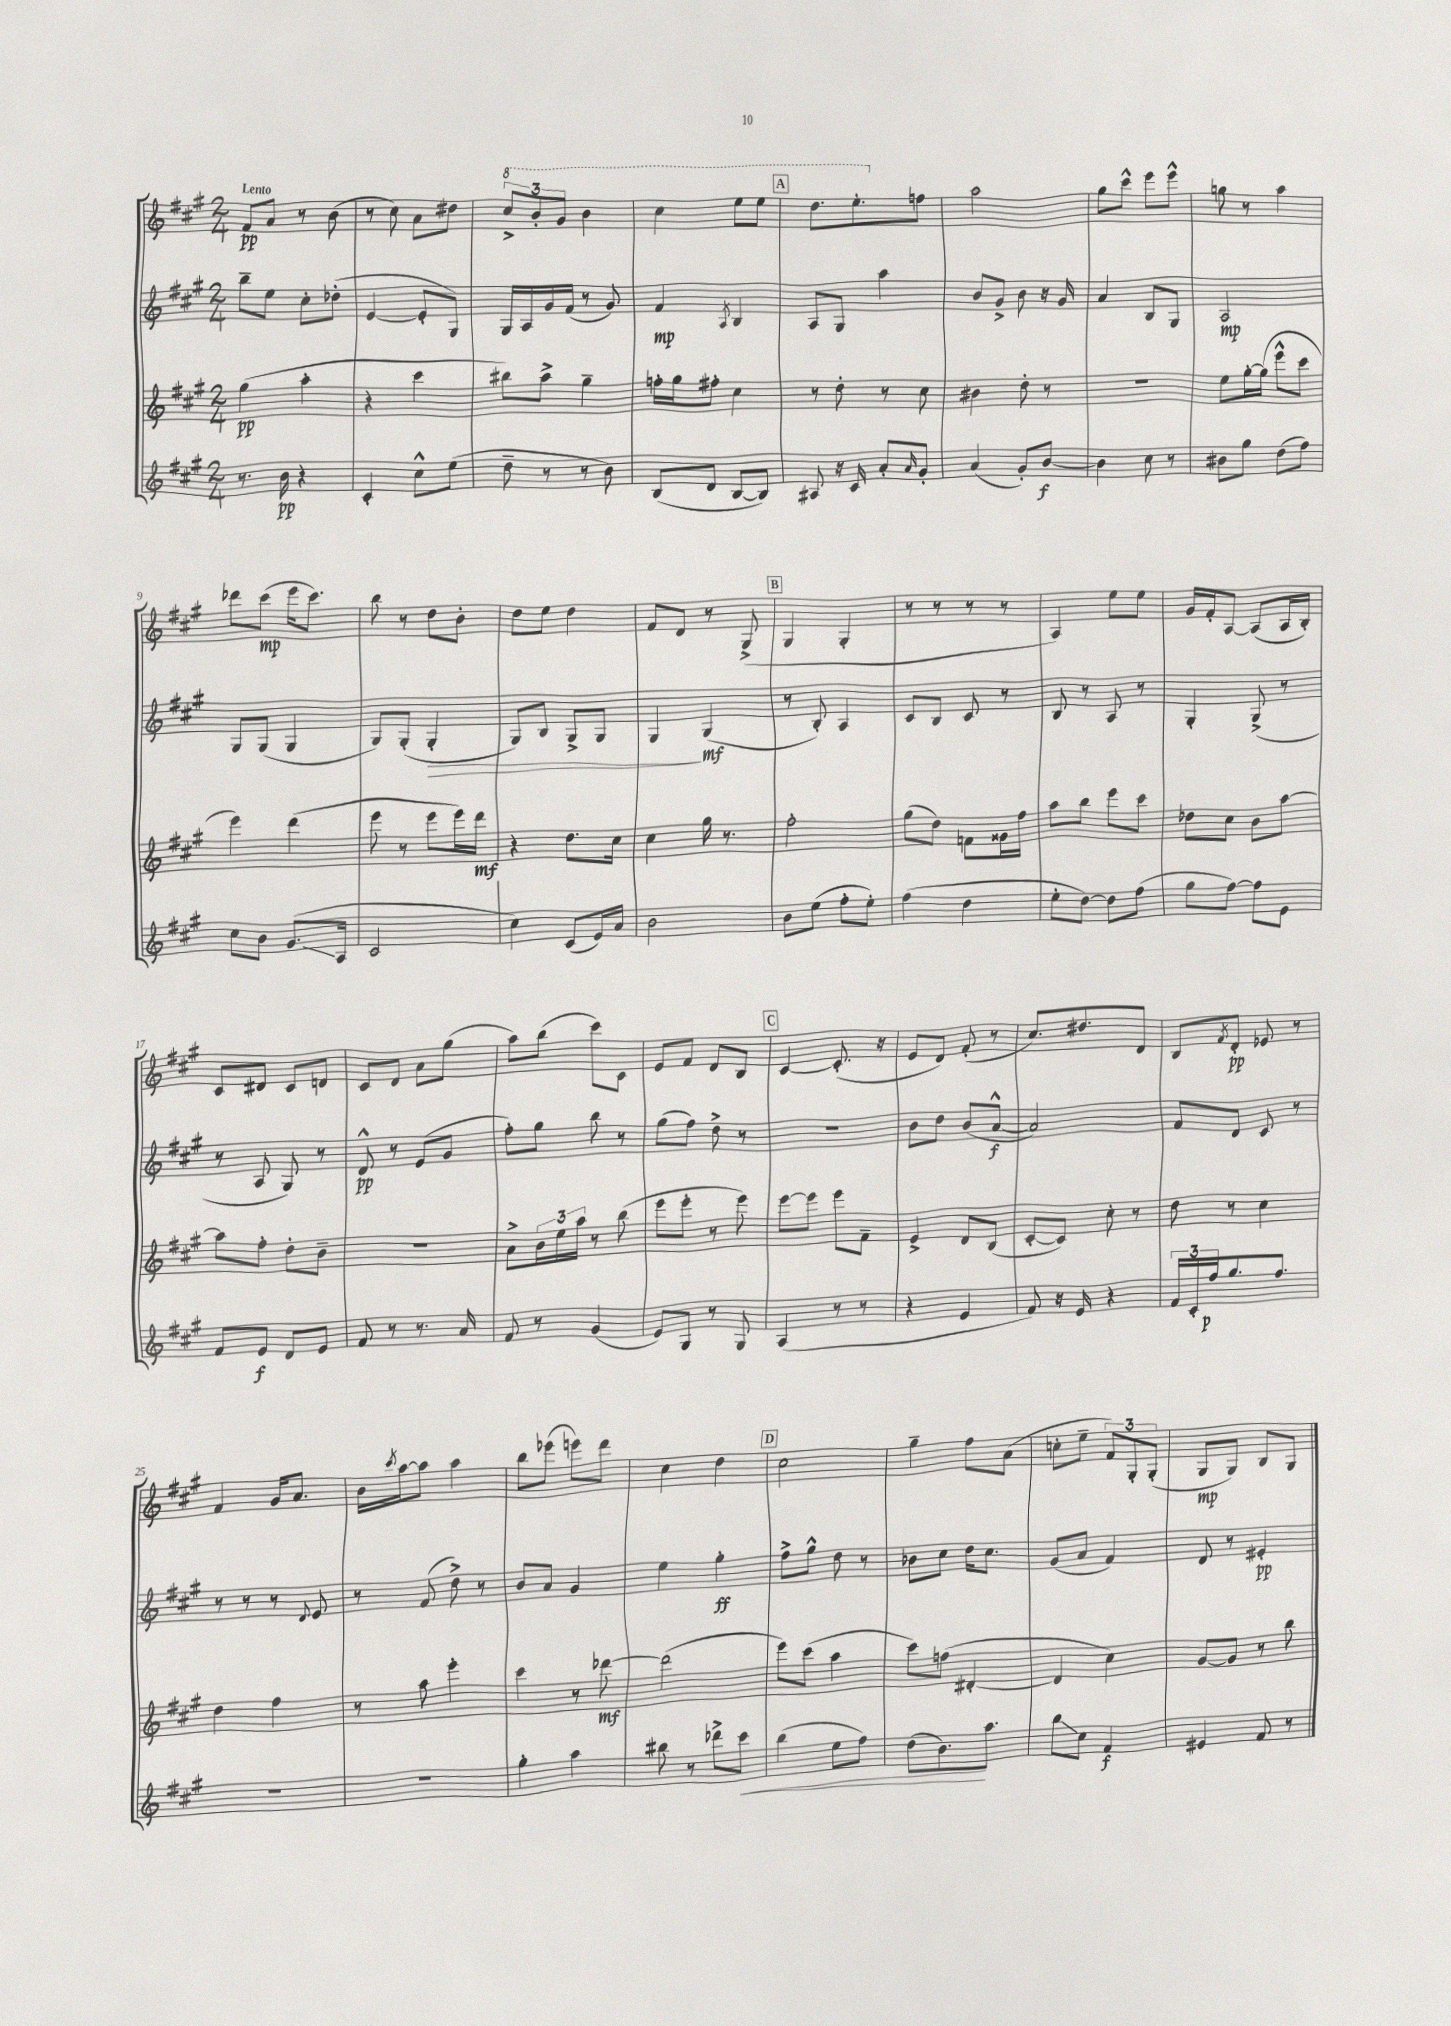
<<
\new StaffGroup <<
\new Staff = "s0" {
    \clef treble \key a \major \numericTimeSignature \time 2/4 \tempo "Lento"
    fis'8\pp a'8 r8 b'8( |
    r8 cis''8) a'8 dis''8 |
    \tuplet 3/2 { \ottava #1 cis'''8-> b''8-. gis''8 } b''4 |
    cis'''4 e'''8 e'''8 |
    \mark \markup { \box "A" } d'''8. e'''8.-. \ottava #0 f''8 |
    a''2 |
    gis''8 cis'''8-^ e'''8 e'''8-^ |
    g''8 r8 a''4 |
    des'''8 cis'''8\mp( e'''16 cis'''8.) |
    b''8 r8 d''8 b'8-. |
    d''8 e''8 d''4 |
    fis'8 d'8 r8 gis8->( |
    \mark \markup { \box "B" } gis4 gis4-. |
    r8 r8 r8 r8 |
    a4) e''8 e''8 |
    gis'16 fis'16-. a8~ a8( a16 b16-.) |
    cis'8 dis'8 cis'8 d'8 |
    cis'8 d'8 a'8 gis''8( |
    a''8) b''8( cis'''8) cis'8 |
    e'8 fis'8 d'8 b8 |
    \mark \markup { \box "C" } cis'4~ cis'8.-.( r16 |
    e'8 d'8) fis'8-.( r8 |
    cis''8.) dis''8. d'8 |
    b8 \acciaccatura { fis'8 } d'8-.\pp ees'8 r8 |
    fis'4 gis'16 a'8. |
    b'16 \acciaccatura { cis'''8 } a''16~ a''8 a''4 |
    b''8 ees'''8( e'''8) d'''8 |
    cis''4 d''4 |
    \mark \markup { \box "D" } cis''2 |
    gis''4-- fis''8 a'8( |
    c''8-. e''8-- \tuplet 3/2 { fis'8) gis8-. gis8-.( } |
    gis8\mp gis8) b8 gis8 \bar "|." |
}
\new Staff = "s1" {
    \clef treble \key a \major \numericTimeSignature \time 2/4
    b''8-- e''8 cis''8-. des''8-.( |
    e'4~ e'8-. gis8) |
    gis16 a16 gis'16 fis'16( r8 gis'8) |
    fis'4\mp \acciaccatura { a8 } b4 |
    \mark \markup { \box "A" } a8 gis8 a''4 |
    b'8 gis'8-> b'8 r16 gis'16 |
    a'4 b8 gis8 |
    a2\mp |
    gis8 gis8( gis4 |
    gis8) gis8-.( gis4-.\> |
    gis8) b8 gis8-> gis8 |
    gis4\! gis4\mf( |
    \mark \markup { \box "B" } r8 b8-.) a4 |
    cis'8 b8 cis'8 r8 |
    b8 r8 a8 r8 |
    gis4-. gis8->( r8 |
    r8 a8 gis8) r8 |
    d'8-^\pp r8 e'8( gis'8 |
    fis''8-.) gis''8 b''8 r8 |
    gis''8( fis''8) d''8-> r8 |
    \mark \markup { \box "C" } r2 |
    b'8 d''8 b'8( a'8~-^\f |
    a'2) |
    fis'8 d'8 cis'8 r8 |
    r8 r8 r8 \appoggiatura { d'8 } e'8 |
    r8 fis'8( d''8->) r8 |
    b'8 a'8 gis'4 |
    e''4 gis''4-.\ff |
    \mark \markup { \box "D" } fis''8-> gis''8-^ d''8 r8 |
    bes'8 cis''8 d''16 cis''8. |
    gis'8( a'8 fis'4) |
    d'8 r8 eis'4-.\pp \bar "|." |
}
\new Staff = "s2" {
    \clef treble \key a \major \numericTimeSignature \time 2/4
    gis''4\pp( a''4-. |
    r4 cis'''4 |
    bis''8) a''8-> gis''4-- |
    f''16-. gis''16 fis''8-. cis''4 |
    \mark \markup { \box "A" } r8 d''8-. r8 cis''8 |
    bis'4 d''8-. r8 |
    r2 |
    e''8 gis''16~-. gis''16( e'''8-^ cis'''8 |
    e'''4) d'''4( |
    e'''8 r8 e'''8 e'''16) d'''16\mf |
    r4 d''8. cis''16 |
    cis''4 gis''16 r8. |
    \mark \markup { \box "B" } fis''2-. |
    gis''8( d''8) f'8 gisis'16 fis''16 |
    a''8 b''8 e'''8 cis'''8 |
    des''8 cis''8 b'8 a''8~ |
    a''8 fis''8-. d''8-. b'8-- |
    r2 |
    a'8-> \tuplet 3/2 { b'16 e''16 a''16 } r8 b''8( |
    e'''8 e'''8-. r8 e'''8) |
    \mark \markup { \box "C" } e'''8~ e'''8 e'''8 fis'8-- |
    e'4-> d'8 b8( |
    cis'8~-. cis'8) cis''8-. r8 |
    d''8 r8 cis''4 |
    d''4 fis''4 |
    r8 a''8 e'''4-. |
    cis'''4 r8 des'''8~\mf |
    des'''2( |
    \mark \markup { \box "D" } e'''8) cis'''8( a''4 |
    cis'''8) f''8( dis'4~-. |
    dis'4 cis''4) |
    gis'8~ gis'8 r8 b''8 \bar "|." |
}
\new Staff = "s3" {
    \clef treble \key a \major \numericTimeSignature \time 2/4
    r8. b'16\pp r4 |
    cis'4-. cis''8-^ e''8( |
    d''8-- r8 r8 b'8) |
    b8( d'8 b8~ b8) |
    \mark \markup { \box "A" } ais8 r16 cis'16 a'8-. \grace { a'16 } gis'8-. |
    a'4( gis'8-.) b'8~\f |
    b'4 cis''8 r8 |
    bis'8 gis''8 d''8( fis''8) |
    cis''8 b'8 gis'8.\glissando( a16 |
    cis'2 |
    cis''4) cis'8( e'16) a'16 |
    b'2 |
    \mark \markup { \box "B" } b'8 e''8( fis''8-. e''8-.) |
    fis''4( d''4 |
    e''8-. d''8~) d''8 fis''8( |
    gis''8 fis''8~) fis''8 e'8 |
    fis'8 e'8\f d'8 e'8 |
    fis'8 r8 r8. a'16 |
    fis'8 r8 gis'4( |
    e'8) gis8 r8 gis8 |
    \mark \markup { \box "C" } a4( r8 r8 |
    r4 e'4 |
    fis'8) r16 e'16 r4 |
    \tuplet 3/2 { fis'16 cis'16-. fis''16\p } gis''8. fis''8. |
    R2 |
    R2 |
    gis''4-. a''4 |
    bis''8 r8 des'''8-> cis'''8\< |
    \mark \markup { \box "D" } b''4( e''8 fis''8) |
    d''8( b'8.\!) a''8. |
    b''8\glissando cis''8 fis'4\f |
    eis'4 fis'8 r8 \bar "|." |
}
>>
>>
